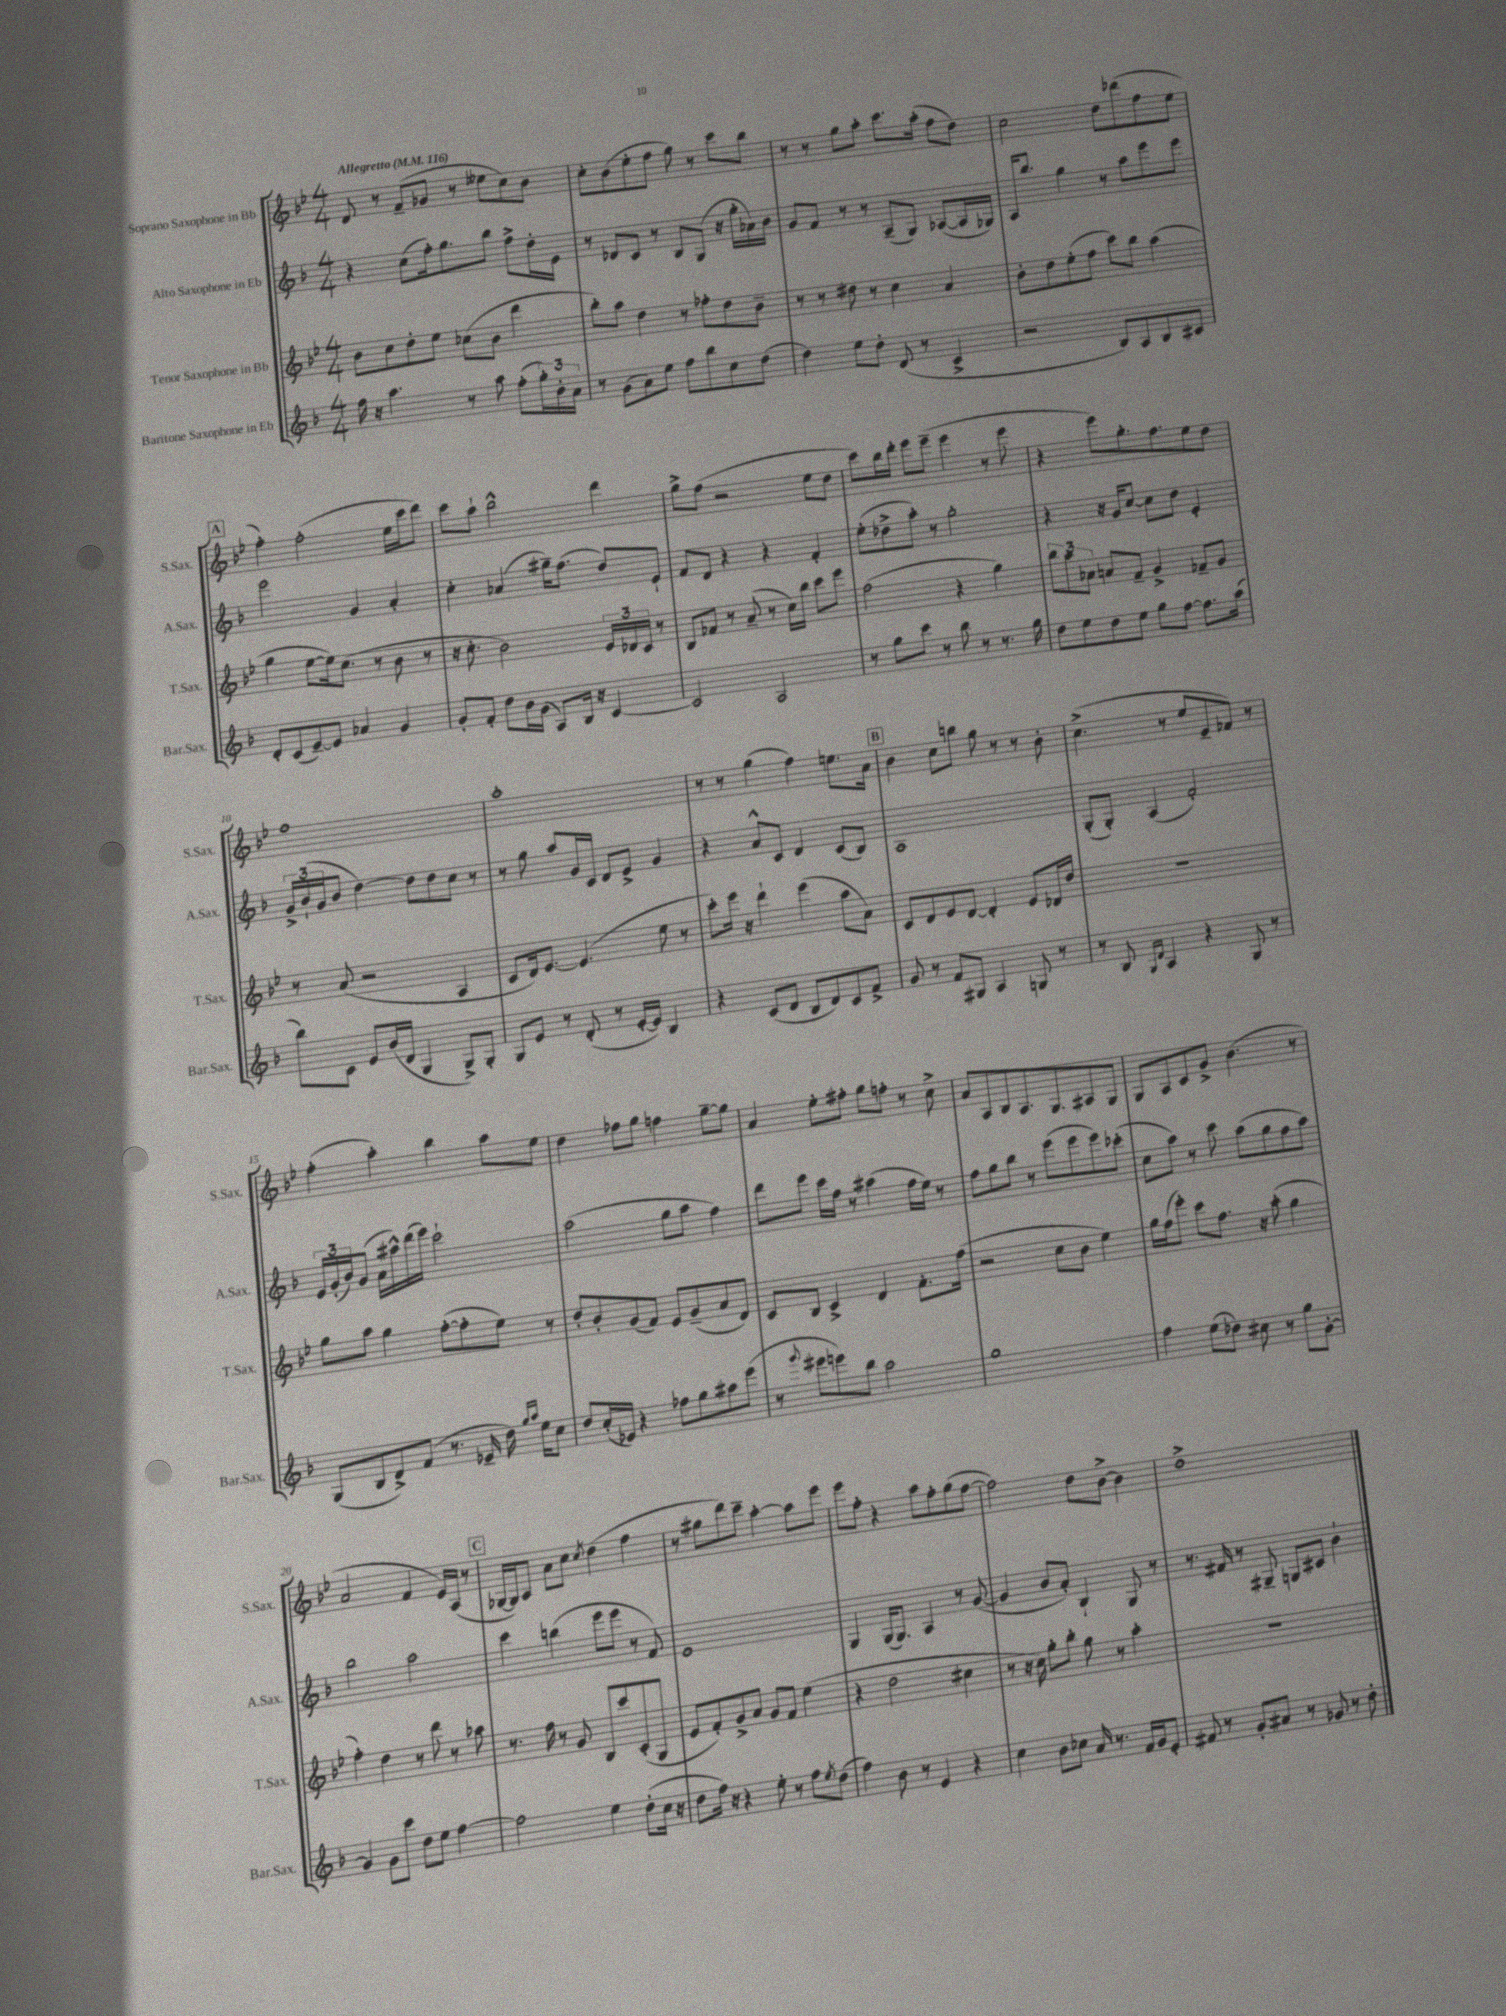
<<
\new StaffGroup <<
\new Staff = "s0" \with { instrumentName = "Soprano Saxophone in Bb" shortInstrumentName = "S.Sax." } {
    \clef treble \key bes \major \numericTimeSignature \time 4/4 \tempo "Allegretto" 4 = 116
    d'8 r8 f'8--( ges'8 r8 eeses''8 c''8) bes'8 |
    c''8-. bes'8( ees''8-. f''8 g''8) r8 c'''8 bes''8 |
    r8 r8 g''8 a''8-. c'''8. a''16-.( f''8 d''8) |
    c''2 d''8 des'''8( f''8 ees''8 |
    \mark \markup { \box "A" } f''4-.) f''2-.( ees''16 c'''16 d'''8) |
    c'''8 a''8-! bes''2-^ d'''4 |
    g''8-> f''8( r2 ees''8 d''8 |
    c'''8) bes''16 d'''16-. ees'''8 ees'''8--( ees'''4 r8 ees'''8 |
    r4 ees'''8) g''8.-. f''8. ees''8 d''8 |
    f''1 |
    a''1-. |
    r8 r8 g''4( f''4) e''8. a'16 |
    \mark \markup { \box "B" } bes'4 c''8 b''8 g''8 r8 r8 bes'8-. |
    c''4.->( r8 ees''8 ees'8-- fes'8) r8 |
    f''4-.( a''4-.) bes''4 a''8 ees''8 |
    d''4 fes''8 g''8 f''4 g''8~-- g''8 |
    a'4 ees''8-. fis''8-. g''8 f''8-. r8 c''8-> |
    a'8 a8 bes8 a8. g8. ais8 g8 |
    g8 a8 c'8 g'8-> bes'4.( r8 |
    a'2 f'4 ees'16) a16( r8 |
    \mark \markup { \box "C" } ges16~ ges16) a8 a'8 c''8 \acciaccatura { c''8 } d''4( f''4 |
    r8 gis''8 d'''8) c'''8-- a''4~-. a''8 ees'''8 |
    ees'''8 f''8-. r4 a''8 f''8-. g''8( f''8~ |
    f''2) d''8 bes'8~-> bes'4 |
    d''1-> \bar "|." |
}
\new Staff = "s1" \with { instrumentName = "Alto Saxophone in Eb" shortInstrumentName = "A.Sax." } {
    \clef treble \key f \major \numericTimeSignature \time 4/4
    r4 c''8( f''16-.) g''8. bes''8 f''8-> d''16-. e'16 |
    r8 des'8 c'8 r8 bes8 g8( r16 g''16-. aes'16) bes'16 |
    g'8 f'8 r8 r8 a8--( g8) aes8~( aes16 ges16) |
    a16 bes''8. g''4 r8 a''8 e'''8 e'''8 |
    \mark \markup { \box "A" } e'''2 g'4 a'4-. |
    c''4-. aes'4( gis''16--) f''8.( d''8) e'8-! |
    f'8 d'8 r4 r4 f'4-. |
    e''8-.( des''8-> a''8-.) r8 g''2-. |
    r4 r16 g'16 c''8~ c''8 d''8 e'4-. |
    \tuplet 3/2 { g'16-> bes'16-!( g'16 } bes'8 d''4~) d''8 d''8 c''8 r8 |
    r8 g''8 a''8 g'16 c'16 d'8 e'8-> g'4 |
    r4 a'8-^ c'8 d'4 c'8( bes8) |
    \mark \markup { \box "B" } a1 |
    g8-.( g8-.) a4( f'2-.) |
    \tuplet 3/2 { e'16 g'16-.( bes'16) } g'8( a'16 ais''16-^) d'''16( e'''16) c'''2-! |
    a''2( g''8 a''8 f''4) |
    d'''8 e'''8 c'''16 f''16 r8 ais''4( f''16 e''16) r8 |
    f''8 g''8 bes''8 r8 e'''8( e'''8 e'''8) ces'''8-.( |
    c''8 a''8) r8 c'''8 a''8( g''8 f''8 a''8) |
    bes''2 a''2 |
    \mark \markup { \box "C" } c'''4 b''4( e'''8 e'''8 r8 f'8) |
    e'1 |
    g4 g16( g8.) a4 r8 g'8~( |
    g'4 bes'8 a'8-.) bes4-! g8 r8 |
    r8. fis'16 r8 gis8-- g8 cis'8 bes'4-! \bar "|." |
}
\new Staff = "s2" \with { instrumentName = "Tenor Saxophone in Bb" shortInstrumentName = "T.Sax." } {
    \clef treble \key bes \major \numericTimeSignature \time 4/4
    bes'8 c''8 d''8-. ees''8 ces''8( bes'8 d'''4 |
    bes''8-.) a''8 d''4 r8 fes''8-. d''8 bes'8-- |
    r8 r8 dis''8 r8 c''4 a'4 |
    bes'8-. d''8 ees''8-.( f''8 c'''8) bes''8 a''4( |
    \mark \markup { \box "A" } g''4 ees''8~ ees''16) c''8.( r8 bes'8 r8 |
    r16 c''8.-. bes'2) \tuplet 3/2 { ees'16 des'16 c'16 } r8 |
    bes8 fes'8 r8 a'8--( r8 c''16) bes''16 c'''8 ees'''8 |
    f''2( r4 g''4) |
    \tuplet 3/2 { bes''8 a''8 aes'8 } a'8 f'8-- g'4-> fes'8-- g'8 |
    r8 a'8( r2 a4 |
    c'8 d'16) ees'8.~ ees'4.( ees''8 r8 |
    c'''8-.) ees'''16 r16 d'''4-! ees'''4( a''8 a'8) |
    \mark \markup { \box "B" } c'8 d'8 ees'8 d'8~ d'4-. ees'8 des'16 d''16 |
    R1 |
    g''8 a''8 g''4 f''8~-.( f''8-. ees''8) r8 |
    d''8-. bes'8-. g'8( f'8) ees'8 g'8--( a'8 d'8) |
    c'8 bes8 c'4-> d'4 f'8.-. f''16( |
    r2 c''8 bes'8 ees''4) |
    g''16 f''16( ees'''8-.) c'''8 f''8. r16 a''8-.( g''4 |
    f''4-.) d''4 r8 d'''8 r8 aes''8 |
    \mark \markup { \box "C" } r8. f''16 r8 g'8 bes8 c'''8 c'8-.( g8 |
    ees'8 f'8-.) g'8-> a'8 g'8 f'8 ees''4( |
    r4 d''2 cis''4 |
    r8 r16 c''16) g''8-. bes''8-. g''8 r8 a''4-. |
    r1 \bar "|." |
}
\new Staff = "s3" \with { instrumentName = "Baritone Saxophone in Eb" shortInstrumentName = "Bar.Sax." } {
    \clef treble \key f \major \numericTimeSignature \time 4/4
    f''16 r16 a''4. r8 a''8 f''8-.( \tuplet 3/2 { g''16-.) bes'16-. a'16 } |
    r8 g'8( a'8) e''8 f''8 bes''8 c''8 d''8( |
    d''4) e''8 d''8-. d'8( r8 c'4-> |
    r2 bes8) a8 bes8 cis'8 |
    \mark \markup { \box "A" } d'8-. c'8( e'8~--) e'8 aes'4 g'4 |
    g'8-. f'8-. d''8 bes'16 g'16( a8) bes16 r16 c'4~ |
    c'2 a2 |
    r8 g''8 c'''8 r8 bes''8 r8 r8. g''16 |
    d''8 e''8 d''8 e''8 g''8 f''8~ f''8. a''16( |
    bes''8) c'8 e'8 bes'16( d'16 g4 g8->) g8-. |
    g8 e'8 r8 d'8-.( r8 e'16~-. e'16) bes4 |
    r4 c'8( d'8 bes8 d'8) c'8 f'8-> |
    \mark \markup { \box "B" } g'8 r8 f'8 gis8 a4 g8 r8 |
    r8 bes8 \grace { g16 d'16 } a4 r4 g8 r8 |
    g8( bes8 d'8->) f'8( r8. ees'16-- d''16) \grace { g''16 a''16 } e''16 c''8 |
    d''8 c''16-.( ees'16) r4 fes''8 g''8 ais''8 e'''8( |
    r8 \appoggiatura { g'''8 } eis'''8 e'''8) bes''8 a''2 |
    g''1 |
    f''4 e''8( des''8) cis''8 r8 g''8 g'8~-. |
    g'4 g'8 c'''8 d''8 e''8 f''4~ |
    \mark \markup { \box "C" } f''2 e''4 d''8-.( c''16 r16 |
    d''8 f''16) r16 r4 e''8-. r8 f''8 \acciaccatura { e''8 } d''8( |
    f''4) bes'8 r8 e'4 r4 |
    c''4 bes'8 ces''8 a'16 r8. f'16 g'16 e'8-. |
    fis'8 r8 g'8-. ais'8 r8 ges'8 r8 d''8-. \bar "|." |
}
>>
>>
